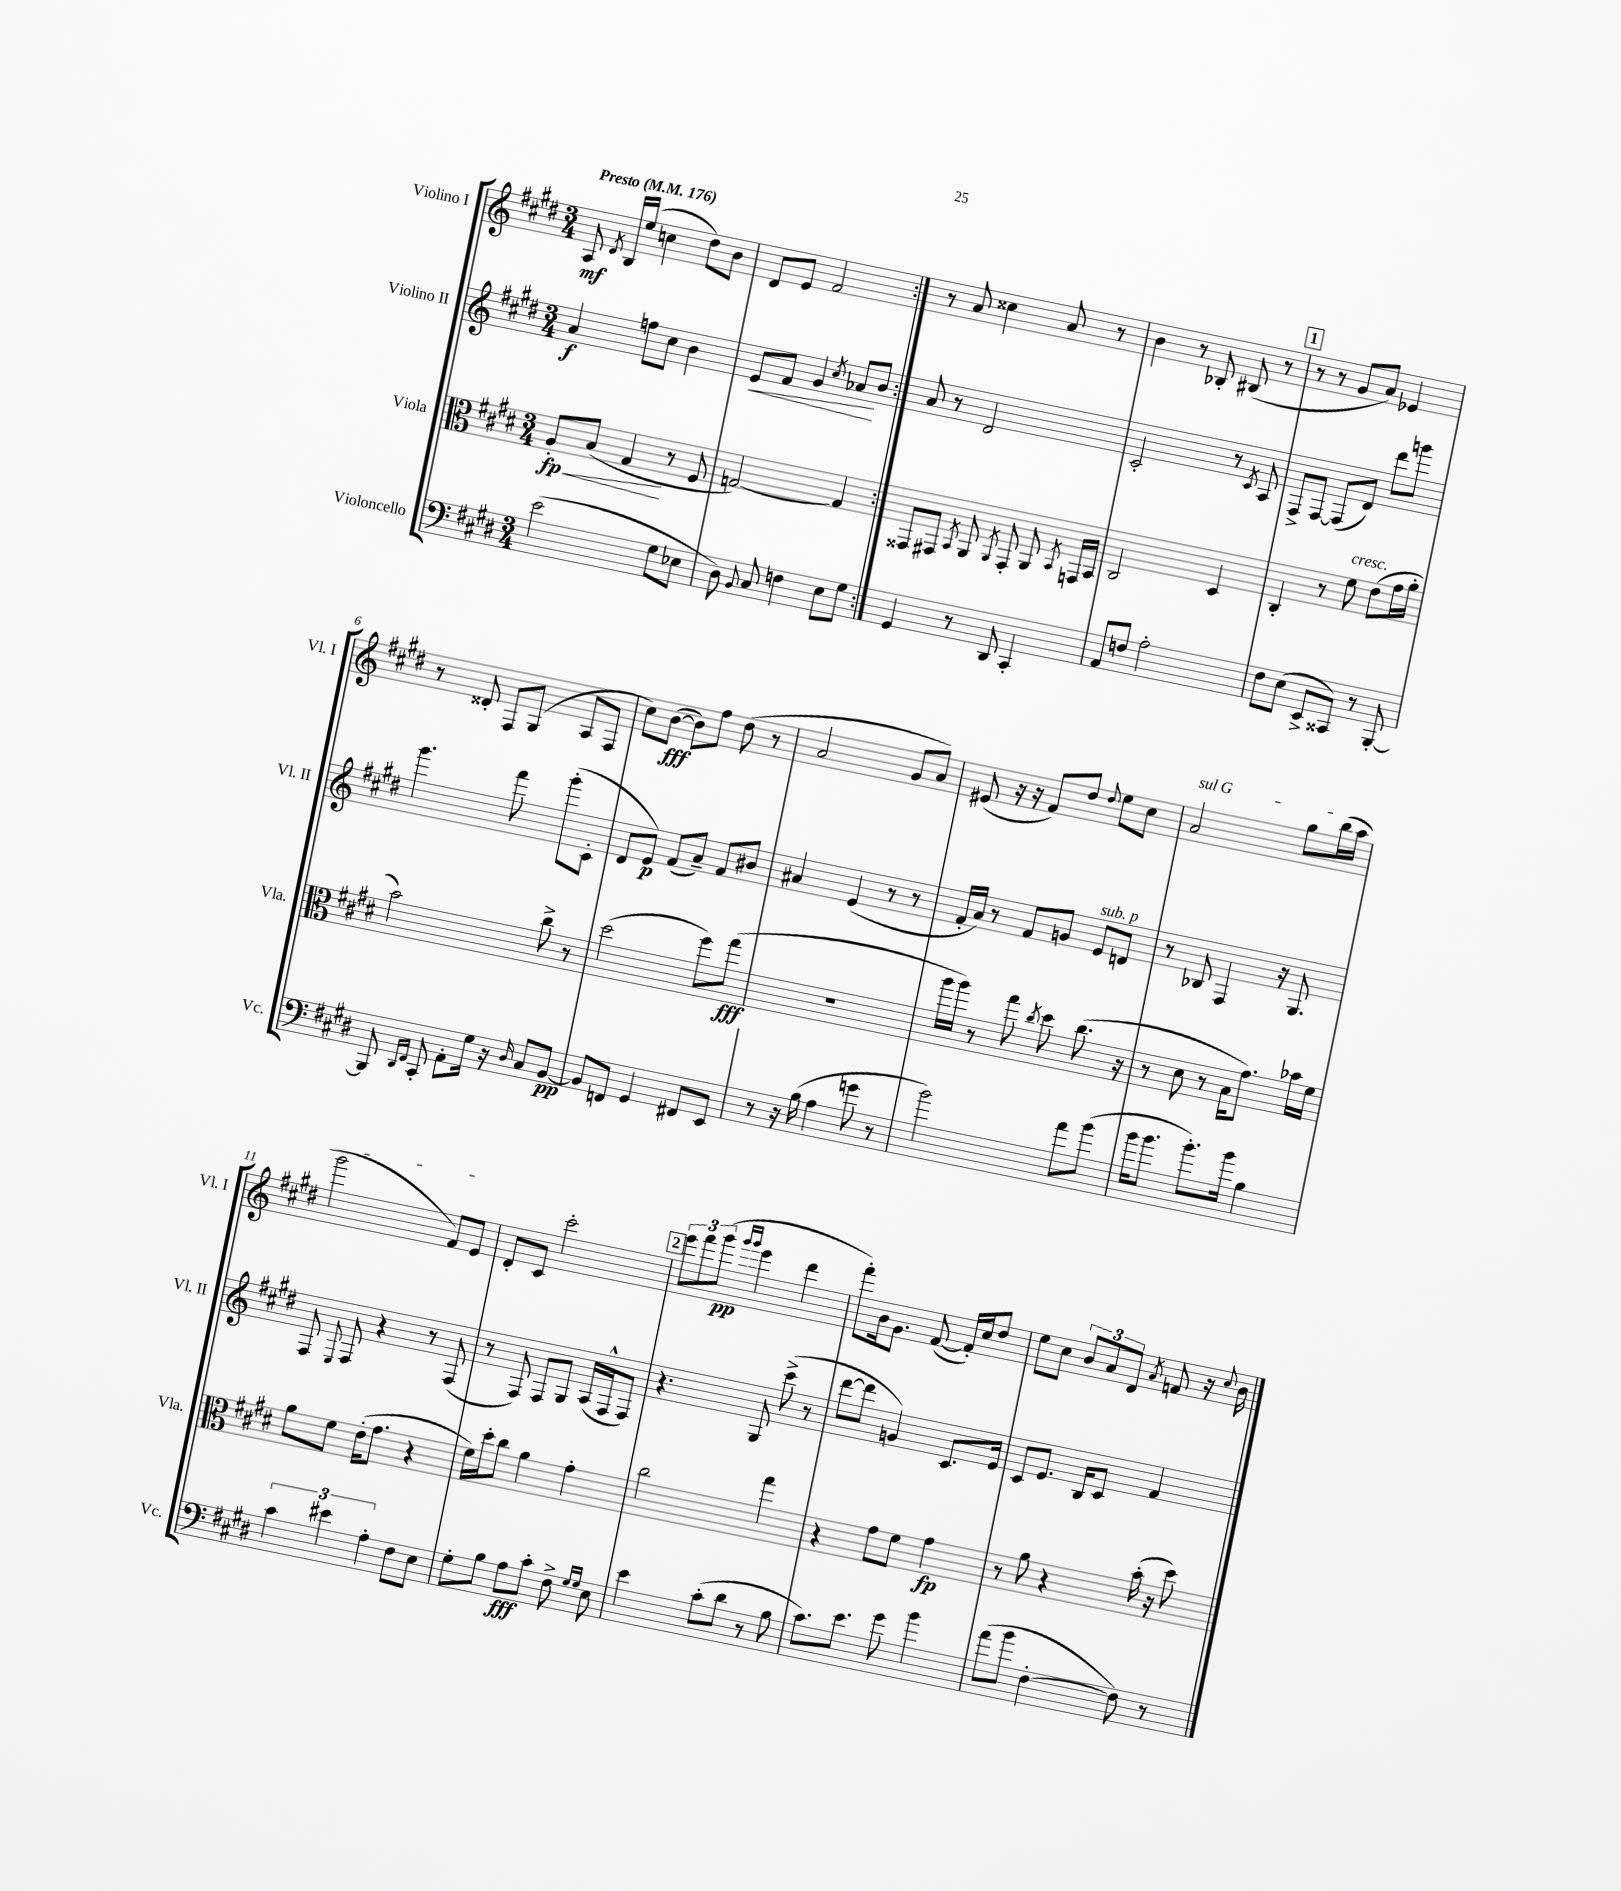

**kern	**kern	**kern	**kern
*staff4	*staff3	*staff2	*staff1
*clefF4	*clefC3	*clefG2	*clefG2
*k[f#c#g#d#]	*k[f#c#g#d#]	*k[f#c#g#d#]	*k[f#c#g#d#]
*M3/4	*M3/4	*M3/4	*M3/4
*MM176	*MM176	*MM176	*MM176
(2e\	8A'/L	4a/	8A/
.	.	.	8qd#/
.	(8B/J	.	16B/LL
.	.	.	(16ee/JJ
.	4G#/	8ff\L	4cc\
.	.	8cc#\J	.
8G#\L	8r	4b\	8dd#\L)
8E-\J	8F#/	.	8b\J
=	=	=	=
8D#\)	[2G/)	8e/L	8d#/L
8qqBB/	.	.	.
8C#/	.	8f#/J	8e/J
4F\	.	4g#/	2f#/
.	.	8qcc#/	.
8E\L	4G/]	8a-/L	.
8G#\J	.	8b/J	.
=:|!	=:|!	=:|!	=:|!
4GG#/	8GG##/L	8a/	8r
.	8GG#/J	8r	8a/
.	8qBB/	.	.
8r	8AA/	2d#/	4cc##\
.	8qAA/	.	.
8DD#/	8GG#'/	.	.
4CC#'/	8AA/	.	8a/
.	8qBB/	.	.
.	16GG/LL	.	8r
.	16BB/JJ	.	.
=	=	=	=
8AA/L	2C#/	2c#'/	4b\
8F/J	.	.	.
2A'\	.	.	8r
.	.	.	8B-'/
.	4D#/	8r	(8B#/
.	.	8qc#/	.
.	.	8A/	8r
=	=	=	=
8F#\L	4C#'/	8F#^/L	8r
(8E\J	.	[8F#/J	8r
8EE^/L	8r	(8F#/]L	8g#/L
8CC##/J)	8f#\	8d#/J)	8a/J)
8r	(8e\L	8ddd#\L	4e-/
[8BBB'/	16g#\L	8ggg\J	.
.	16a'\JJ	.	.
=	=	=	=
8BBB/]	2b\)	4.ggg#\	8r
16qqDD#/LL	.	.	.
16qqFF#/JJ	.	.	.
8CC#'/	.	.	8d##'/
8AA'\L	.	.	8F#/L
16G#\Jk	.	8fff#\	(8G#/J
16r	.	.	.
16qqD#/	.	.	.
8C#/L	8cc#^\	(8ggg#'\L	8A/L
[8BB/J	8r	8c#'\J	8F#/J
=	=	=	=
8BB/]L	(2dd#\	8d#/L	8cc#\L)
8FF/J	.	8e/J)	([8b\J
4GG#/	.	(8f#/L	8b\]L)
.	.	8a~/J)	8ff#\J
8FF#/L	8ff#\L)	8f#/L	(8dd#\
8EE/J	(8gg#\J	8b#/J	8r
=	=	=	=
8r	2.r	4a#/	2a/
16r	.	.	.
(16B\	.	.	.
4A\	.	(4e/	.
8g\	.	8r	8g#/L
8r	.	8r	8a/J)
=	=	=	=
2b\)	16aa\LL	16f#'/LL	(8e#/
.	16aa\JJ)	16a/JJ)	.
.	8r	8r	16r
.	.	.	16r
.	8gg#\	8f#/L	8f#/L)
.	8qcc#/	.	.
.	8dd#\	8g/J	8dd#/J
.	.	.	8qqdd#/
8a\L	(8.cc#\	8e/L	8ee\L
(8b\J	.	8d/J	8cc#\J
.	16r	.	.
=	=	=	=
16b\LK	8r	8r	2a/
8.b\J	.	.	.
.	8d#\	8B-/	.
8.b'\L)	8r	4F#/	.
.	16B\LK	.	.
16b\Jk	8.g#\J)	.	.
4B\	.	16r	8gg#\L
.	.	8.G#/	.
.	16b-\LL	.	(16bb\L
.	16f#\JJ	.	16aa\JJ
=	=	=	=
6c#\	8a\L	8F#/	2ggg#\
.	.	8qqE/	.
.	8f#\J	8F#/	.
6e#\	.	.	.
.	(16e'\LK	4r	.
.	8.g#\J	.	.
6A'\	.	.	.
8F#\L	4r	8r	8f#/L)
8E\J	.	(8F#/	8e/J
=	=	=	=
8G#'\L	16f#\LL)	8r	8d#'/L
.	16dd#'\J	.	.
8B\J	8cc#\J	8F#/)	8c#/J
8A\L	4a\	8F#/L	2ccc#'\
8c#'\J	.	8G#/J	.
8F#^\	4g#'\	(16A/LL	.
.	.	16F#^^/J	.
16qqG#/LL	.	.	.
16qqG#/JJ	.	.	.
8E\	.	8F#/J)	.
=	=	=	=
4e\	2cc#\	4.r	12eee\L
.	.	.	12fff#\
.	.	.	(12ggg#\J
.	.	.	16qqggg#/LL
.	.	.	16qqggg#/JJ
(8c#'\L	.	.	4eee\
8d#\J	.	8G#/	.
8r	4gg#\	(8ccc#^\	4ddd#\
8B\	.	8r	.
=	=	=	=
8.c#\L)	4r	[8ddd#\L	8fff#'\L)
.	.	8ddd#\]J	16b\k
8.e\J	.	.	8.g#\J
.	8g#\L	4g/)	.
8g#\	8f#\J	.	([8f#/
4b\	4g#\	8.c#/L	16f#'/]LL)
.	.	.	16cc#/J
.	.	.	8dd#/J
.	.	16e/Jk	.
=	=	=	=
(8a\L	8r	8c#/L	8ee\L
8b\J	8a\	8.e/J	8cc#\J
[4F#'\	4r	.	12b/L
.	.	16B/LK	.
.	.	.	12a/
.	.	8c#/J	.
.	.	.	12d#/J
.	.	.	8qa/
8F#\])	(16b'\	4f#/	8f/
.	16r	.	.
8r	8dd#\)	.	16r
.	.	.	8qqcc#/
.	.	.	16b\
==	==	==	==
*-	*-	*-	*-
